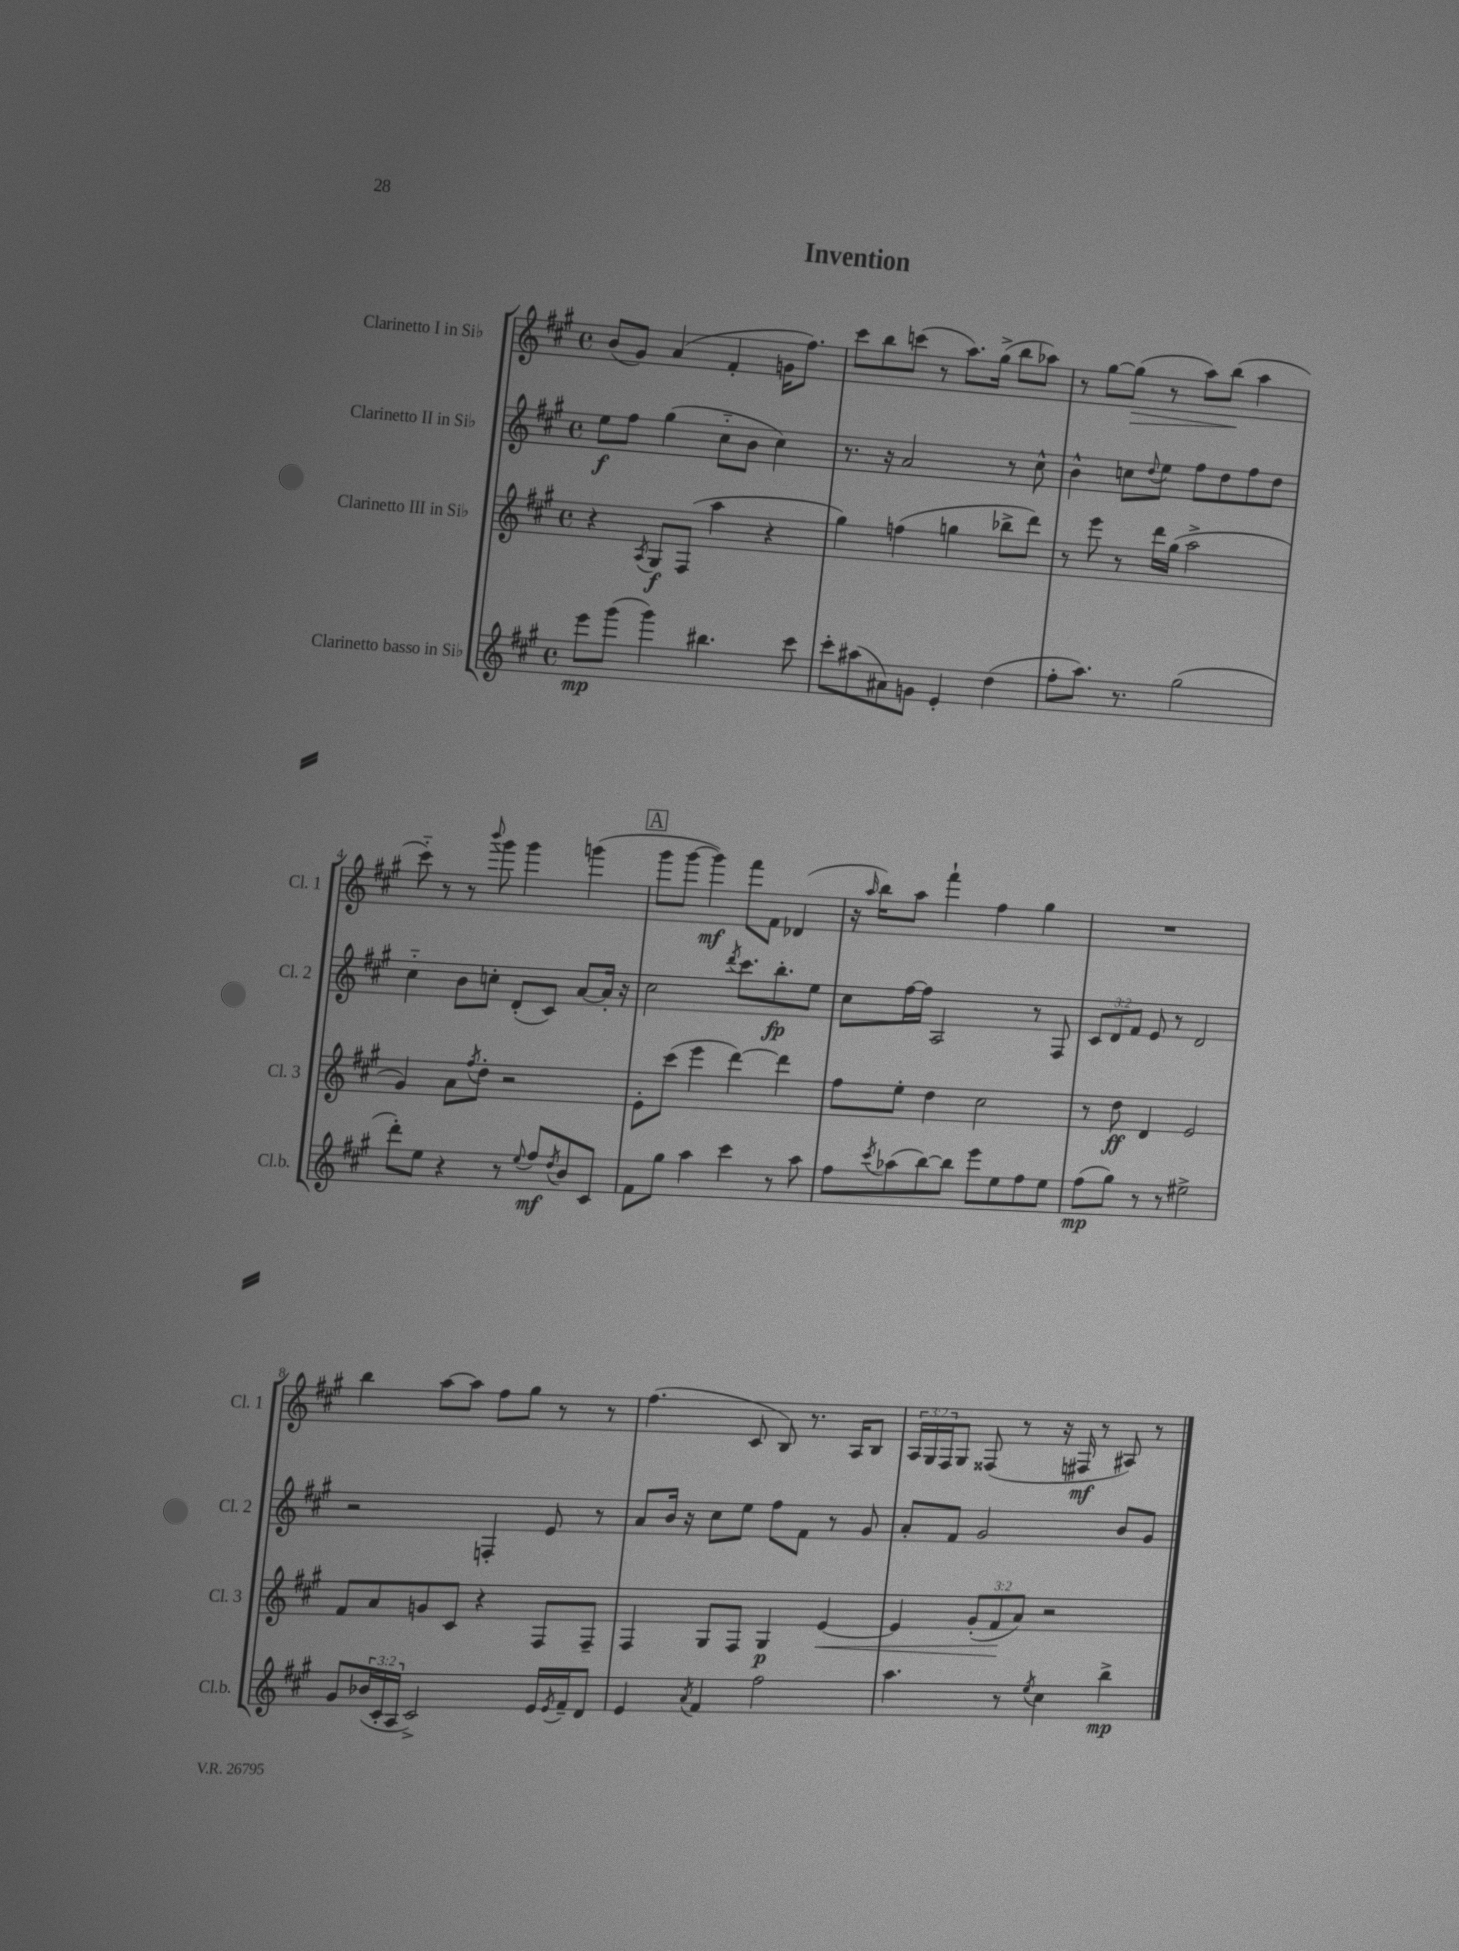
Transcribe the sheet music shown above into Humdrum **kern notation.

**kern	**dynam	**kern	**dynam	**kern	**dynam	**kern	**dynam
*part4	*part4	*part3	*part3	*part2	*part2	*part1	*part1
*staff4	*staff4	*staff3	*staff3	*staff2	*staff2	*staff1	*staff1
*I"Clarinetto basso in Si♭	*	*I"Clarinetto III in Si♭	*	*I"Clarinetto II in Si♭	*	*I"Clarinetto I in Si♭	*
*I'Cl.b.	*	*I'Cl. 3	*	*I'Cl. 2	*	*I'Cl. 1	*
*clefG2	*	*clefG2	*	*clefG2	*	*clefG2	*
*k[f#c#g#]	*	*k[f#c#g#]	*	*k[f#c#g#]	*	*k[f#c#g#]	*
*M4/4	*	*M4/4	*	*M4/4	*	*M4/4	*
*met(c)	*	*met(c)	*	*met(c)	*	*met(c)	*
=1	=1	=1	=1	=1	=1	=1	=1
8eee\L	mp	4r	.	8ee\L	f	(8b/L	.
(8ggg#\J	.	.	.	8ff#\J	.	8g#/J)	.
.	.	8qA/	.	.	.	.	.
4ggg#\)	.	8G#/L	f	(4gg#\	.	(4a/	.
.	.	(8F#/J	.	.	.	.	.
4.bb#X\	.	4aa\	.	8cc#\L	.	4f#'/	.
.	.	.	.	8b\J	.	.	.
.	.	4r	.	4cc#\)	.	16gn\KL	.
.	.	.	.	.	.	8.ff#\J)	.
8ccc#\	.	.	.	.	.	.	.
=2	=2	=2	=2	=2	=2	=2	=2
8ccc#'\L	.	4gg#\)	.	8.r	.	8ccc#\L	.
(8aa#X\	.	.	.	.	.	8bb\	.
.	.	.	.	16r	.	.	.
8a#X\)	.	(4ffn\	.	2a/	.	(8cccn\J	.
8gn\J	.	.	.	.	.	8r	.
4e'/	.	4ggn\	.	.	.	8.aa\L)	.
.	.	.	.	.	.	(16gg#^\Jk	.
(4dd\	.	8bb-X^\L	.	8r	.	8bb\L	.
.	.	8ddd\J)	.	8cc#^^\	.	8aa-X\J)	.
=3	=3	=3	=3	=3	=3	=3	=3
8ff#'\L	.	8r	.	4b^^\	.	8r	.
8.aa\J)	.	8eee\	.	.	.	[8gg#\L	.
!	!	!	!	!	!	!	!LO:HP:b
.	.	8r	.	8ccn\L	.	(8gg#\J]	>
8.r	.	.	.	.	.	.	.
.	.	.	.	8qqdd/	.	.	.
.	.	16ddd\LL	.	8ee\J	.	8r	.
.	.	(16gg#\JJ	.	.	.	.	.
(2gg#\	.	2aa^\	.	8ff#\L	.	8aa\L)	.
.	.	.	.	8dd\	.	(8bb\J	.
.	.	.	.	8ff#\	.	4aa\	]
.	.	.	.	8dd\J	.	.	.
!!LO:LB:g=z
=4	=4	=4	=4	=4	=4	=4	=4
8ddd'\L)	.	4g#/)	.	4cc#\	.	8ccc#\)	.
8ee\J	.	.	.	.	.	8r	.
4r	.	8a\L	.	8b\L	.	8r	.
.	.	8qff#/	.	.	.	8qqbbb/	.
.	.	8dd'\J	.	8ccn'\J	.	8ggg#\	.
8r	.	2r	.	(8d'/L	.	4ggg#\	.
8qqee/	.	.	.	.	.	.	.
8ff#/L	mf	.	.	8c#/J)	.	.	.
8qdd/	.	.	.	.	.	.	.
8b/	.	.	.	[8a/L	.	(4gggn\	.
8c#/J	.	.	.	16a'/Jk]	.	.	.
.	.	.	.	16r	.	.	.
!!LO:REH:place=s1:t=A
=5	=5	=5	=5	=5	=5	=5	=5
8f#\L	.	8e'\L	.	2cc#\	.	8ggg#\L	.
8gg#\J	.	(8ccc#\J	.	.	.	[8ggg#\J	.
4aa\	.	4eee\	.	.	.	4ggg#\])	mf
.	.	.	.	8qddd/	.	.	.
4ccc#\	.	[4ddd\)	.	8.ccc#\L	.	8fff#\L	.
.	.	.	.	.	.	8f#\J	.
.	.	.	.	8.bb'\	fp	.	.
8r	.	4ddd\]	.	.	.	(4d-X/	.
8aa\	.	.	.	8ee\J	.	.	.
=6	=6	=6	=6	=6	=6	=6	=6
8ff#\L	.	8ff#\L	.	8cc#\L	.	16r	.
.	.	.	.	.	.	16qqaa/	.
.	.	.	.	.	.	16bb\KL)	.
8qccc#/	.	.	.	.	.	.	.
(8aa-X\	.	8ee'\J	.	[16ff#\L	.	8aa\J	.
.	.	.	.	16ff#\JJ]	.	.	.
[8bb\)	.	4dd\	.	2A/	.	4fff#`\	.
8bb\J]	.	.	.	.	.	.	.
8eee\L	.	2cc#\	.	.	.	4ff#\	.
8ee\	.	.	.	.	.	.	.
8ff#\	.	.	.	8r	.	4gg#\	.
8ee\J	.	.	.	8F#/	.	.	.
=7	=7	=7	=7	=7	=7	=7	=7
(8ff#\L	mp	8r	.	12c#/L	.	1r	.
.	.	.	.	12d/	.	.	.
8gg#\J)	.	8dd\	ff	.	.	.	.
.	.	.	.	12f#/J	.	.	.
8r	.	4d/	.	8e/	.	.	.
8r	.	.	.	8r	.	.	.
2ee#X^\	.	2e/	.	2d/	.	.	.
!!LO:LB:g=z
=8	=8	=8	=8	=8	=8	=8	=8
8g#/L	.	8f#/L	.	2r	.	4bb\	.
(24b-X/L	.	8a/	.	.	.	.	.
24c#'/	.	.	.	.	.	.	.
24A/JJ	.	.	.	.	.	.	.
2c#^/)	.	8gn/	.	.	.	[8aa\L	.
.	.	8c#/J	.	.	.	8aa\J]	.
.	.	4r	.	4Fn'/	.	8ff#\L	.
.	.	.	.	.	.	8gg#\J	.
16e/LL	.	8F#/L	.	8e/	.	8r	.
8qe/	.	.	.	.	.	.	.
16f#~/J	.	.	.	.	.	.	.
8d/J	.	8F#~/J	.	8r	.	8r	.
=9	=9	=9	=9	=9	=9	=9	=9
4e/	.	4F#/	.	8a/L	.	(4.ff#\	.
.	.	.	.	16b/Jk	.	.	.
.	.	.	.	16r	.	.	.
8qa/	.	.	.	.	.	.	.
4f#/	.	8G#/L	.	8cc#\L	.	.	.
.	.	8F#/J	.	8ee\J	.	8c#/	.
2ff#\	.	4G#/	p	8ff#\L	.	8B/)	.
.	.	.	.	8f#\J	.	8.r	.
!	!	!	!LO:HP:b	!	!	!	!
.	.	[4e/	<	8r	.	.	.
.	.	.	.	.	.	16A/KL	.
.	.	.	.	8g#/	.	8B/J	.
=10	=10	=10	=10	=10	=10	=10	=10
4.aa\	.	4e/]	.	8a'/L	.	24A/LL	.
.	.	.	.	.	.	24G#/	.
.	.	.	.	.	.	24F#/J	.
.	.	.	.	8f#/J	.	8G#/J	.
.	.	(12g#'/L	.	2g#/	.	(8F##X/	.
.	.	12f#/	.	.	.	.	.
8r	.	.	.	.	.	8r	.
.	.	12a/J)	[	.	.	.	.
8qee/	.	.	.	.	.	.	.
4cc#\	.	2r	.	.	.	16r	.
.	.	.	.	.	.	16F#X/	mf
.	.	.	.	.	.	8r	.
4bb^\	mp	.	.	8b/L	.	8A#X/)	.
.	.	.	.	8g#/J	.	8r	.
==	==	==	==	==	==	==	==
*-	*-	*-	*-	*-	*-	*-	*-
